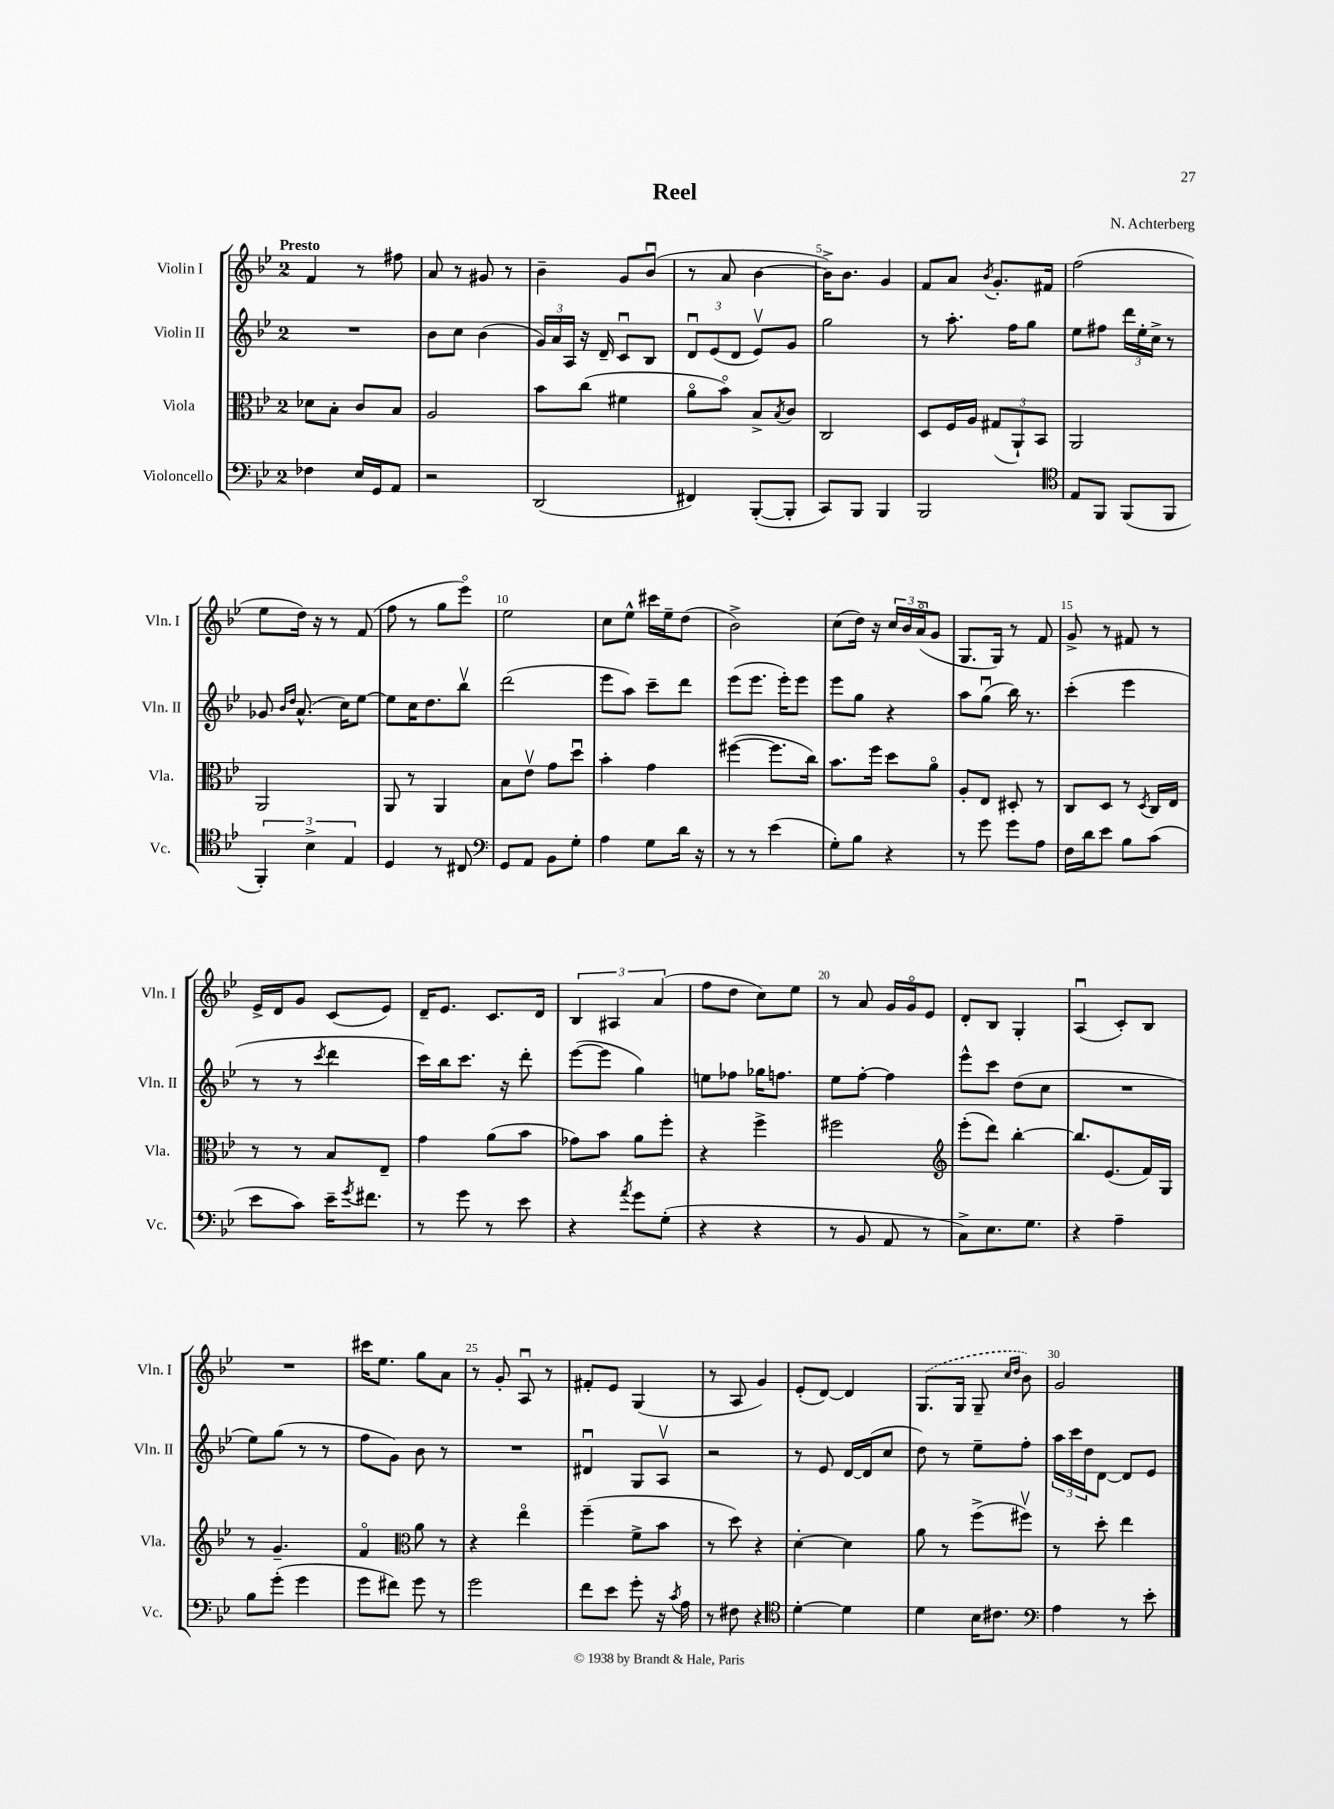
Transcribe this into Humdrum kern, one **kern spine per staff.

**kern	**kern	**kern	**kern
*staff4	*staff3	*staff2	*staff1
*clefF4	*clefC3	*clefG2	*clefG2
*k[b-e-]	*k[b-e-]	*k[b-e-]	*k[b-e-]
*M2/4	*M2/4	*M2/4	*M2/4
4F-	8d-	2r	4f
.	8B-'	.	.
16E-	8c	.	8r
16GG	.	.	.
8AA	8B-	.	8ff#
=	=	=	=
2r	2A	8b-	8a
.	.	8cc	8r
.	.	(4b-	8g#
.	.	.	8r
=	=	=	=
(2DD	8b-	24g)	4b-~
.	.	24a	.
.	.	24A	.
.	(8cc	16r	.
.	.	16d~	.
.	4f#	8cu	8g
.	.	8B-	(8b-u
=	=	=	=
4FF#)	8ao	12du	8r
.	.	(12e-	.
.	8b-o)	.	8a
.	.	12d	.
([8BBB-'	8B-^	8e-v)	[4b-
.	8qB-	.	.
8BBB-']	8c	8g	.
=	=	=	=
8CC)	2C	2gg	16b-^])
.	.	.	8.b-
8BBB-	.	.	.
4BBB-	.	.	4g
=	=	=	=
2BBB-	8D	8r	8f
.	16F	8.aa'	8a
.	16A	.	.
.	.	.	8qb-
.	(12G#	.	8.g'
.	.	16ff	.
.	12AA`)	.	.
.	.	8gg	.
.	12BB-	.	.
.	.	.	16f#
=	=	=	=
*clefC4	*	*	*
8E-	2AA	8ee-	(2ff
8FF	.	8ff#	.
(8FF	.	24ddd	.
.	.	24ee-'	.
.	.	24cc^	.
8FF	.	8r	.
=	=	=	=
6FF')	2AA	8g-	8ee-
.	.	16qqb-	.
.	.	16qqdd	.
.	.	(8.a^^	16dd)
6B-^	.	.	.
.	.	.	16r
.	.	.	8r
.	.	16cc)	.
6E-	.	.	.
.	.	[8ee-	(8f
=	=	=	=
4D	8AA	8ee-]	8ff
.	8r	16cc	8r
.	.	8.dd	.
8r	4AA	.	8gg
8C#	.	8bb-v	8eee-o)
=	=	=	=
*clefF4	*	*	*
8GG	8B-	(2ddd	2ee-
8AA	8e-v	.	.
8BB-	8g	.	.
8G'	8ddu	.	.
=	=	=	=
4A	4b-'	8eee-	8cc
.	.	8aa)	8ee-^^
8G	4g	8ccc~	16ccc#
.	.	.	16ee-~
16d	.	8ddd	(8dd
16r	.	.	.
=	=	=	=
8r	([4ff#	(8eee-	2b-^)
8r	.	8.eee-	.
(4e-	8.ff#]	.	.
.	.	16eee-')	.
.	.	8eee-	.
.	16cc)	.	.
=	=	=	=
8G')	8.b-	8eee-	(8cc
8B-	.	8gg	16dd)
.	16ff	.	16r
4r	8dd	4r	24cc
.	.	.	24b-
.	.	.	(24ao
.	8ao	.	8g
=	=	=	=
8r	8A'	8aa	8.G
8g	8E-	(8ggu	.
.	.	.	16G)
8g	8D#'	16bb-)	8r
.	.	8.r	.
8A	8r	.	8f
=	=	=	=
16F	8C	(4ccc'	8g^
16d	.	.	.
8e-	8D	.	8r
8B-	8r	4eee-	8f#
.	8qD	.	.
(8c	16C	.	8r
.	16E-	.	.
=	=	=	=
8e-	8r	8r	16e-^
.	.	.	16d
8c)	8r	8r	8g
.	.	8qccc	.
16e-~	8B-	4ddd	(8c
8qg	.	.	.
8.f#	.	.	.
.	8E-~	.	8e-)
=	=	=	=
8r	4g	16ccc)	16d~
.	.	16bb-	8.e-
8g	.	8.ccc	.
8r	(8a	.	8.c
.	.	16r	.
8e-	8b-	8ddd'	.
.	.	.	16d
=	=	=	=
4r	8g-)	([8eee-	6B-
.	8b-	8eee-]	.
.	.	.	6A#
8qa	.	.	.
8g	8a	4gg)	.
.	.	.	(6a
(8G'	8ff'	.	.
=	=	=	=
4r	4r	8ee	8ff
.	.	8ff-	8dd
4r	4ff^	16gg-	8cc)
.	.	8.ff	.
.	.	.	8ee-
=	=	=	=
8r	2ff#	8ee-	8r
8BB-	.	[8ff'	8a
8AA	.	4ff]	16g
.	.	.	16go
8r	.	.	8e-
=	=	=	=
*	*clefG2	*	*
8C^)	(8eee-'	8eee-^^	8d'
8.E-	8ddd)	8ccc	8B-
.	[4bb-'	(8dd	4G'
8.G	.	.	.
.	.	8cc	.
=	=	=	=
4r	8.bb-]	2r	(4Au
.	(8.e-	.	.
4A~	.	.	8c')
.	16f)	.	8B-
.	16G	.	.
=	=	=	=
8B-	8r	8ee-)	2r
(8g'	4.g~	(8gg	.
4g	.	8r	.
.	.	8r	.
=	=	=	=
8g	4fo	8ff	16ccc#
.	.	.	8.ee-
8f#)	.	8g)	.
*	*clefC3	*	*
8g	8a	8b-	8gg
8r	8r	8r	8a
=	=	=	=
2g	4r	2r	8r
.	.	.	8g'
.	4ee-o	.	8Au
.	.	.	8r
=	=	=	=
8f	(4ff~	4d#u	8f#'
8e-	.	.	8e-
8g'	8f^	8G	(4G
16r	8b-	8Av	.
8qc	.	.	.
16A	.	.	.
=	=	=	=
8r	8r	2r	8r
8F#	8dd)	.	8A
4r	4r	.	4g)
=	=	=	=
*clefC4	*	*	*
[4d'	[4d'	8r	(8e-'
.	.	8e-	[8d)
4d]	4d]	[16d	4d]
.	.	(16d]	.
.	.	8cc	.
=	=	=	=
4d	8a	8dd)	(8.G
.	8r	8r	.
.	.	.	16G
16B-	(8ff^	8ee-~	8G~
8.c#	.	.	.
.	.	.	16qqcc
.	.	.	16qqdd
.	8ff#v)	8ff'	8b-)
=	=	=	=
*clefF4	*	*	*
4A	8r	24aa	2g
.	.	24ccc	.
.	.	24dd	.
.	8dd'	[8d	.
8r	4ee-	8d]	.
8e-'	.	8e-	.
==	==	==	==
*-	*-	*-	*-
